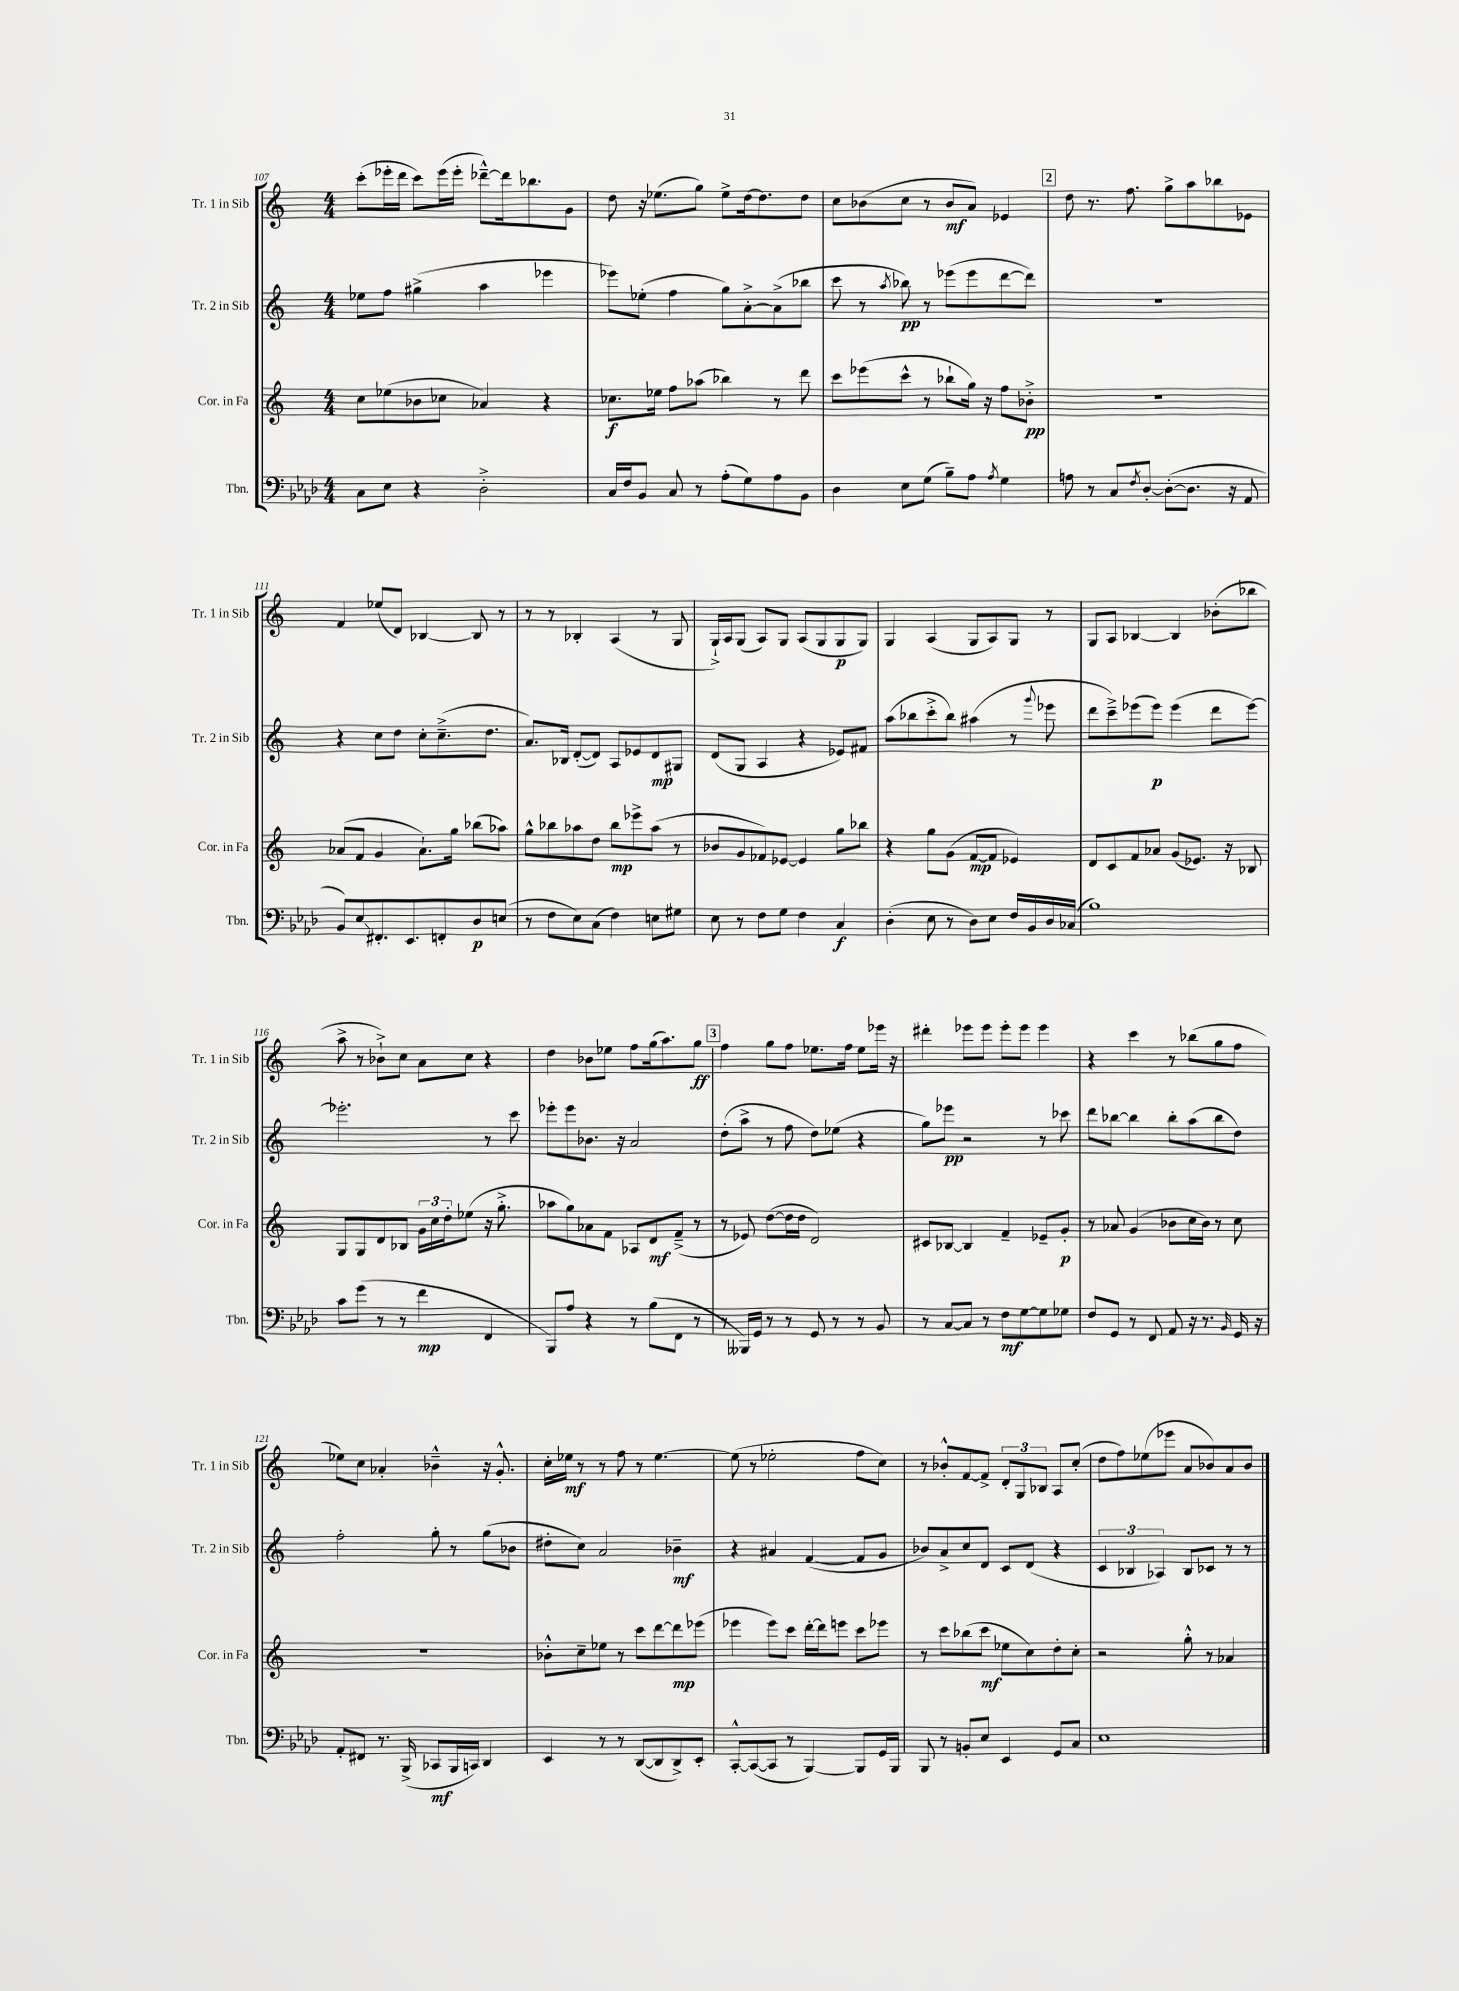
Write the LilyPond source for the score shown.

<<
\new StaffGroup <<
\new Staff = "s0" \with { instrumentName = "Tr. 1 in Sib" shortInstrumentName = "Tr. 1 in Sib" } {
    \clef treble \key c \major \numericTimeSignature \time 4/4
    c'''8-.( ees'''16-. d'''16 c'''8) ees'''16( ees'''16-. des'''8~---^) des'''16 bes''8. g'8 |
    d''8 r16 ees''8.( g''8) ees''8-> d''16~ d''8. d''8 |
    c''8 bes'8( c''8 r8 bes'8\mf a'8) ees'4 |
    \mark \markup { \box "2" } d''8 r8. f''8. g''8-> a''8 bes''8 ees'8 |
    f'4 ees''8( d'8) bes4~ bes8 r8 |
    r8 r8 bes4-. a4( r8 g8 |
    g16-!->) a16 g8( a8) g8 a8( g8 g8\p g8) |
    g4 a4( g8 a8) g8 r8 |
    g8 a8 bes4~ bes4 bes'8-.( bes''8 |
    a''8-> r8 bes'8-!->) c''8 a'8 c''8 r4 |
    d''4 bes'8 ees''8 f''8 g''16( a''8.) g''8\ff |
    \mark \markup { \box "3" } f''4 g''8 f''8 ees''8. f''16 ees''8 ees'''16 r16 |
    dis'''4-. ees'''8 ees'''8 ees'''8-. ees'''8 ees'''4 |
    r4 c'''4 r8 bes''8( g''8 f''8 |
    ees''8) c''8 aes'4-. bes'4---^ r16 g'8.-.-^ |
    c''16-. ees''16\mf r8 r8 f''8 r8 ees''4.~ |
    ees''8( r8 ees''2-. f''8 c''8) |
    r8 bes'8-.-^ f'8~ f'8-> \tuplet 3/2 { d'8-. g8 bes8 } a8 c''8-.( |
    d''8 f''8) ees''8( ees'''8 a'8 bes'8) a'8 bes'8 \bar "|." |
}
\new Staff = "s1" \with { instrumentName = "Tr. 2 in Sib" shortInstrumentName = "Tr. 2 in Sib" } {
    \clef treble \key c \major \numericTimeSignature \time 4/4
    ees''8 f''8 gis''4->( a''4 ees'''4 |
    ees'''8) ees''8-.( f''4 g''8) a'8~-.-> a'8->( bes''8 |
    c'''8 r8 \acciaccatura { a''8 } bes''8\pp) r8 ees'''8( ees'''8 d'''8~ d'''8) |
    \mark \markup { \box "2" } R1 |
    r4 c''8 d''8 c''8-. c''8.--->( d''8. |
    a'8.) bes16 d'8~-.( d'8) a8 ees'8 d'8\mp gis8 |
    d'8( g8 a4 r4 ees'8) fis'8 |
    a''8( bes''8 c'''8-.-> bes''8) ais''4( r8 \appoggiatura { g'''8 } ees'''8 |
    d'''8 c'''8--->) ees'''8( ees'''8\p) ees'''4( d'''8 ees'''8~) |
    ees'''2.-. r8 c'''8 |
    ees'''8-. ees'''8 bes'8. r16 a'2 |
    \mark \markup { \box "3" } d''8-.( a''8-> r8 f''8 d''8) ees''8( r4 |
    g''8) ees'''8\pp r2 r8 ces'''8 |
    d'''8 bes''8~ bes''4 bes''8-. a''8( bes''8 d''8) |
    f''2-. g''8-. r8 g''8( bes'8 |
    dis''8-. c''8) a'2 bes'4--\mf |
    r4 ais'4 f'4~( f'8 g'8 |
    bes'8) a'8-> c''8 d'8 c'8 d'8( r4 |
    \tuplet 3/2 { c'4 bes4 aes4) } bes8 ces'8 r8 r8 \bar "|." |
}
\new Staff = "s2" \with { instrumentName = "Cor. in Fa" shortInstrumentName = "Cor. in Fa" } {
    \clef treble \key c \major \numericTimeSignature \time 4/4
    c''8 ees''8( bes'8 ces''8 aes'4) r4 |
    ces''8.\f ees''16 f''8 aes''8( bes''4) r8 d'''8 |
    c'''8 ees'''8( c'''8-^ r8 bes''8-! g''16) r16 f''8 bes'8-.->\pp |
    \mark \markup { \box "2" } R1 |
    aes'8( f'8 g'4 aes'8.-!) g''16 bes''8( aes''8) |
    g''8-^ bes''8 aes''8 d''8 bes''8\mp ees'''8-> aes''8( r8 |
    bes'8 g'8 fes'8) ees'8~ ees'4 g''8 bes''8 |
    r4 g''8 g'8( f'8~\mp f'8 ees'4) |
    d'8 c'8 f'8 aes'8 g'8( ees'8.) r16 bes8 |
    g8 g8 d'8 bes8 \tuplet 3/2 { g'16 c''16 d''16-. } ees''8( r16 g''8.-.-> |
    aes''8 g''8) aes'8 f'8 aes8 d'8\mf f'8--->( r8 |
    \mark \markup { \box "3" } r8 ees'8) d''8~( d''16 d''16 d'2) |
    cis'8 bes8~ bes4 f'4-- ees'8-- g'8-.\p |
    r8 aes'8 g'4( bes'8 c''16 bes'16) r8 c''8 |
    r1 |
    bes'8-.-^ c''8-- ees''8 r8 c'''8 d'''8~ d'''8\mp ees'''8( |
    ees'''4 ees'''8) c'''8 d'''16~-. d'''16 e'''8 c'''8 ees'''8 |
    r8 c'''8 bes''8( c'''8\mf ees''8 c''8) d''8-. c''8-. |
    r2 g''8-.-^ r8 aes'4 \bar "|." |
}
\new Staff = "s3" \with { instrumentName = "Tbn." shortInstrumentName = "Tbn." } {
    \clef bass \key aes \major \numericTimeSignature \time 4/4
    c8 ees8 r4 des2-.-> |
    c16 f16 bes,8 c8 r8 aes8-.( g8) aes8 bes,8 |
    des4 ees8 g8( bes8--) aes8 \acciaccatura { aes8 } g4 |
    \mark \markup { \box "2" } a8 r8 c8 \acciaccatura { f8 } des8~-. des8~-.( des8. r16 aes,8 |
    bes,8) ees8\glissando fis,8.-. ees,8. f,8-. des8\p e8( |
    r8 f8 ees8) c8( f4) e8 gis8 |
    ees8 r8 f8 g8 f4 c4\f |
    des4-.( ees8 r8 des8) ees8 f16 bes,16 des16 ces16( |
    bes1) |
    c'8 g'8( r8 r8 f'4\mp f,4 |
    bes,,8) aes8 r4 r8 bes8( f,8 r8 |
    \mark \markup { \box "3" } r8 beses,,16) g,16 r8 r8 g,8 r8 r8 bes,8 |
    r8 c8~ c8 r8 f8\mf g8~ g8 ges8 |
    f8 g,8 r8 f,8 aes,8 r16 r8. \grace { bes,16 } g,16 r16 |
    aes,8-. fis,8 r8. bes,,16->( ces,8\mf bes,,16 c,16) des,4 |
    ees,4 r8 r8 des,8~( des,8 des,8->) ees,8-. |
    c,8~-.-^ c,8~( c,8 r8 bes,,4~) bes,,8 g,16 bes,,16 |
    bes,,8 r8 b,8-. ees8 ees,4 g,8 c8 |
    ees1 \bar "|." |
}
>>
>>
\layout { \context { \Score currentBarNumber = #107 } }
